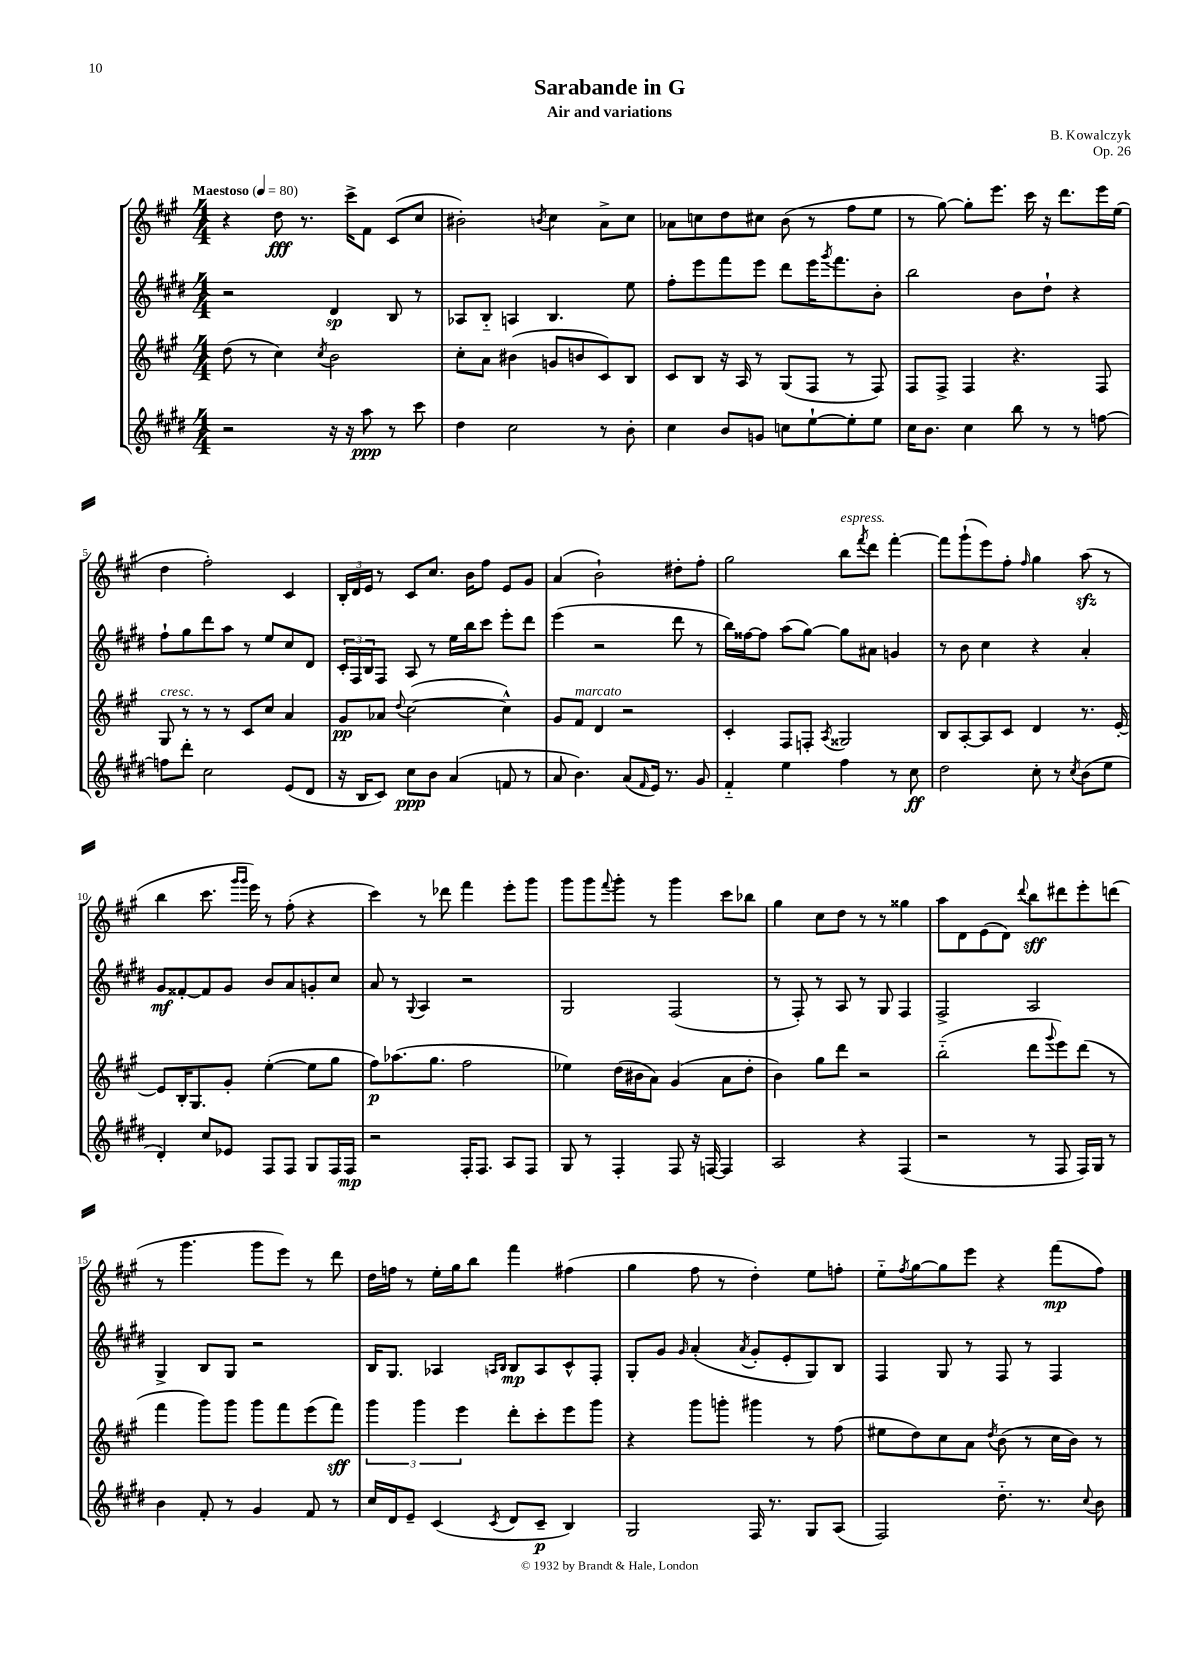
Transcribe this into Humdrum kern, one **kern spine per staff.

**kern	**kern	**kern	**kern
*staff4	*staff3	*staff2	*staff1
*clefG2	*clefG2	*clefG2	*clefG2
*k[f#c#g#d#]	*k[f#c#g#]	*k[f#c#g#d#]	*k[f#c#g#]
*M4/4	*M4/4	*M4/4	*M4/4
*MM80	*MM80	*MM80	*MM80
2r	(8dd	2r	4r
.	8r	.	.
.	4cc#)	.	8dd
.	.	.	8.r
.	8qcc#	.	.
16r	2b	4d#	.
16r	.	.	16ccc#^
8aa	.	.	8f#
8r	.	8B	(8c#
8ccc#	.	8r	8cc#
=	=	=	=
4dd#	8cc#'	8A-	2b#')
.	8a	8B'~	.
2cc#	(4b#	4A	.
.	.	.	8qb
.	8g	4.B	4cc#
.	8b	.	.
8r	8c#)	.	8a^
8b'	8B	8ee	8cc#
=	=	=	=
4cc#	8c#	8ff#'	8a-
.	8B	8eee	8cc
8b	16r	8fff#	8dd
.	16A	.	.
8g	8r	8eee	8cc#
8cc	(8G#	8ddd#	(8b
[8ee`	8F#	16eee	8r
.	.	8qggg#	.
.	.	8.fff#	.
8ee']	8r	.	8ff#
8ee	8F#)	8b'	8ee
=	=	=	=
16cc#	8F#	2bb	8r
8.b	.	.	.
.	8F#^	.	[8gg#)
4cc#	4F#	.	8gg#']
.	.	.	8.eee
8bb	4.r	8b	.
.	.	.	16ccc#
8r	.	8dd#`	16r
.	.	.	8.ddd
8r	.	4r	.
[8ff	8F#	.	16eee
.	.	.	(16ee
=	=	=	=
8ff]	8G#	8ff#`	4dd
8ddd#'	8r	8gg#	.
2cc#	8r	8ddd#	2ff#')
.	8r	8aa	.
.	8c#	8r	.
.	8cc#	8ee	.
(8e	4a	8cc#	4c#
8d#	.	8d#	.
=	=	=	=
16r	8g#	24c#'	24B'
.	.	24F#	24d
16B	.	.	.
.	.	24B	24e
8c#)	8a-	8F#	8r
.	8qqdd	.	.
8cc#	([2cc#	8A	8c#
8b	.	8r	8.cc#
(4a	.	16ee	.
.	.	16bb	16b
.	.	8ccc#	8ff#
8f	4cc#^^])	8eee'	8e
8r	.	8ddd#	8g#
=	=	=	=
8a	8g#	(4eee	(4a
4.b)	8f#	.	.
.	4d	2r	2b`)
(8a	2r	.	.
16qqf#	.	.	.
16e)	.	.	.
8.r	.	.	.
.	.	8ddd#	8dd#'
8g#	.	8r	8ff#'
=	=	=	=
4f#'~	4c#'	16bb)	2gg#
.	.	[16ff##	.
.	.	8ff##]	.
4ee	8F#	(8aa	.
.	8F'	[8gg#)	.
.	8qA	.	.
4ff#	2G##	8gg#]	8bb
.	.	.	8qfff#
.	.	8a#	8ddd
8r	.	4g	[4fff#'
8cc#	.	.	.
=	=	=	=
2dd#	8B	8r	8fff#]
.	[8A'	8b	(8ggg#`
.	8A]	4cc#	8eee)
.	8c#	.	8ff#'
.	.	.	16qqff#
8cc#'	4d	4r	4gg#
8r	.	.	.
8qcc#	.	.	.
(8b	8.r	4a'	(8aa
8ee	.	.	8r
.	[16e'	.	.
=	=	=	=
4d#')	8e]	8g#	4bb
.	16B'	[8f##'	.
.	8.G#	.	.
8cc#	.	8f##]	8.ccc#
8e-	8g#'	8g#	.
.	.	.	16qqggg#
.	.	.	16qqggg#
.	.	.	16eee)
8F#	([4ee'	8b	8r
8F#	.	8a	(8ff#'
8G#	8ee]	8g'	4r
16F#	8gg#	8cc#	.
16F#	.	.	.
=	=	=	=
2r	8ff#)	8a	4ccc#)
.	(8.aa-	8r	.
.	.	8qqG#	.
.	.	4A	8r
.	8.gg#	.	.
.	.	.	8ddd-
16F#'	2ff#	2r	4fff#
8.F#	.	.	.
8A	.	.	8eee'
8F#	.	.	8ggg#
=	=	=	=
8G#	4ee-)	2G#	8ggg#
8r	.	.	8ggg#
.	.	.	8qqfff#
4F#'	(16dd	.	8ggg#'
.	16b#	.	.
.	8a)	.	8r
8F#	(4g#	(2F#	4ggg#
16r	.	.	.
[16F	.	.	.
4F]	8a	.	8ccc#
.	8dd'	.	8bb-
=	=	=	=
2A	4b)	8r	4gg#
.	.	8F#')	.
.	8gg#	8r	8cc#
.	8ddd	8A	8dd
4r	2r	8r	8r
.	.	8G#	8r
(4F#	.	4F#	4gg##
=	=	=	=
2r	(2bb'~	2F#^	8aa
.	.	.	8d
.	.	.	(8e
.	.	.	8d)
.	.	.	8qqddd
8r	8ddd	2A	8bb
.	8qqggg#	.	.
8F#	8eee)	.	8ddd#
16F#)	(8ddd	.	8eee'
16G#	.	.	.
8r	8r	.	(8ddd
=	=	=	=
4b	4fff#	4G#^	8r
.	.	.	4.ggg#
8f#'	8ggg#)	8B	.
8r	8ggg#	8G#	.
4g#	8ggg#	2r	8ggg#
.	8fff#	.	8eee)
8f#	(8eee	.	8r
8r	8fff#)	.	8ddd
=	=	=	=
16cc#	6ggg#	16B	16dd
16d#	.	8.G#	16ff
8e~	.	.	8r
.	6ggg#	.	.
(4c#	.	4A-	16ee'
.	.	.	16gg#
.	6eee	.	.
.	.	.	8bb
.	.	16qqA	.
8qc#	.	16qqB	.
8d#	8ddd'	8B	4fff#
8c#~	8ccc#'	8A	.
4B)	8eee	8c#^^	(4ff#
.	8ggg#	8F#'	.
=	=	=	=
2G#	4r	8G#'	4gg#
.	.	8g#	.
.	.	16qqg#	.
.	8ggg#	(4a'	8ff#
.	8ggg'	.	8r
.	.	8qa	.
16F#	4ggg#	8g#'	4dd')
8.r	.	.	.
.	.	8e'	.
8G#	8r	8G#)	8ee
(8A	(8ff#	8B	8ff'
=	=	=	=
2F#)	8ee#	4F#	8ee'~
.	.	.	8qff#
.	8dd)	.	[8gg#
.	8cc#	8G#	8gg#]
.	8a	8r	8eee
.	8qdd	.	.
8.dd#'~	(8b	8F#	4r
.	8r	8r	.
8.r	.	.	.
.	16cc#	4F#	(8fff#
.	16b)	.	.
8qqcc#	.	.	.
8b	8r	.	8ff#)
==	==	==	==
*-	*-	*-	*-
